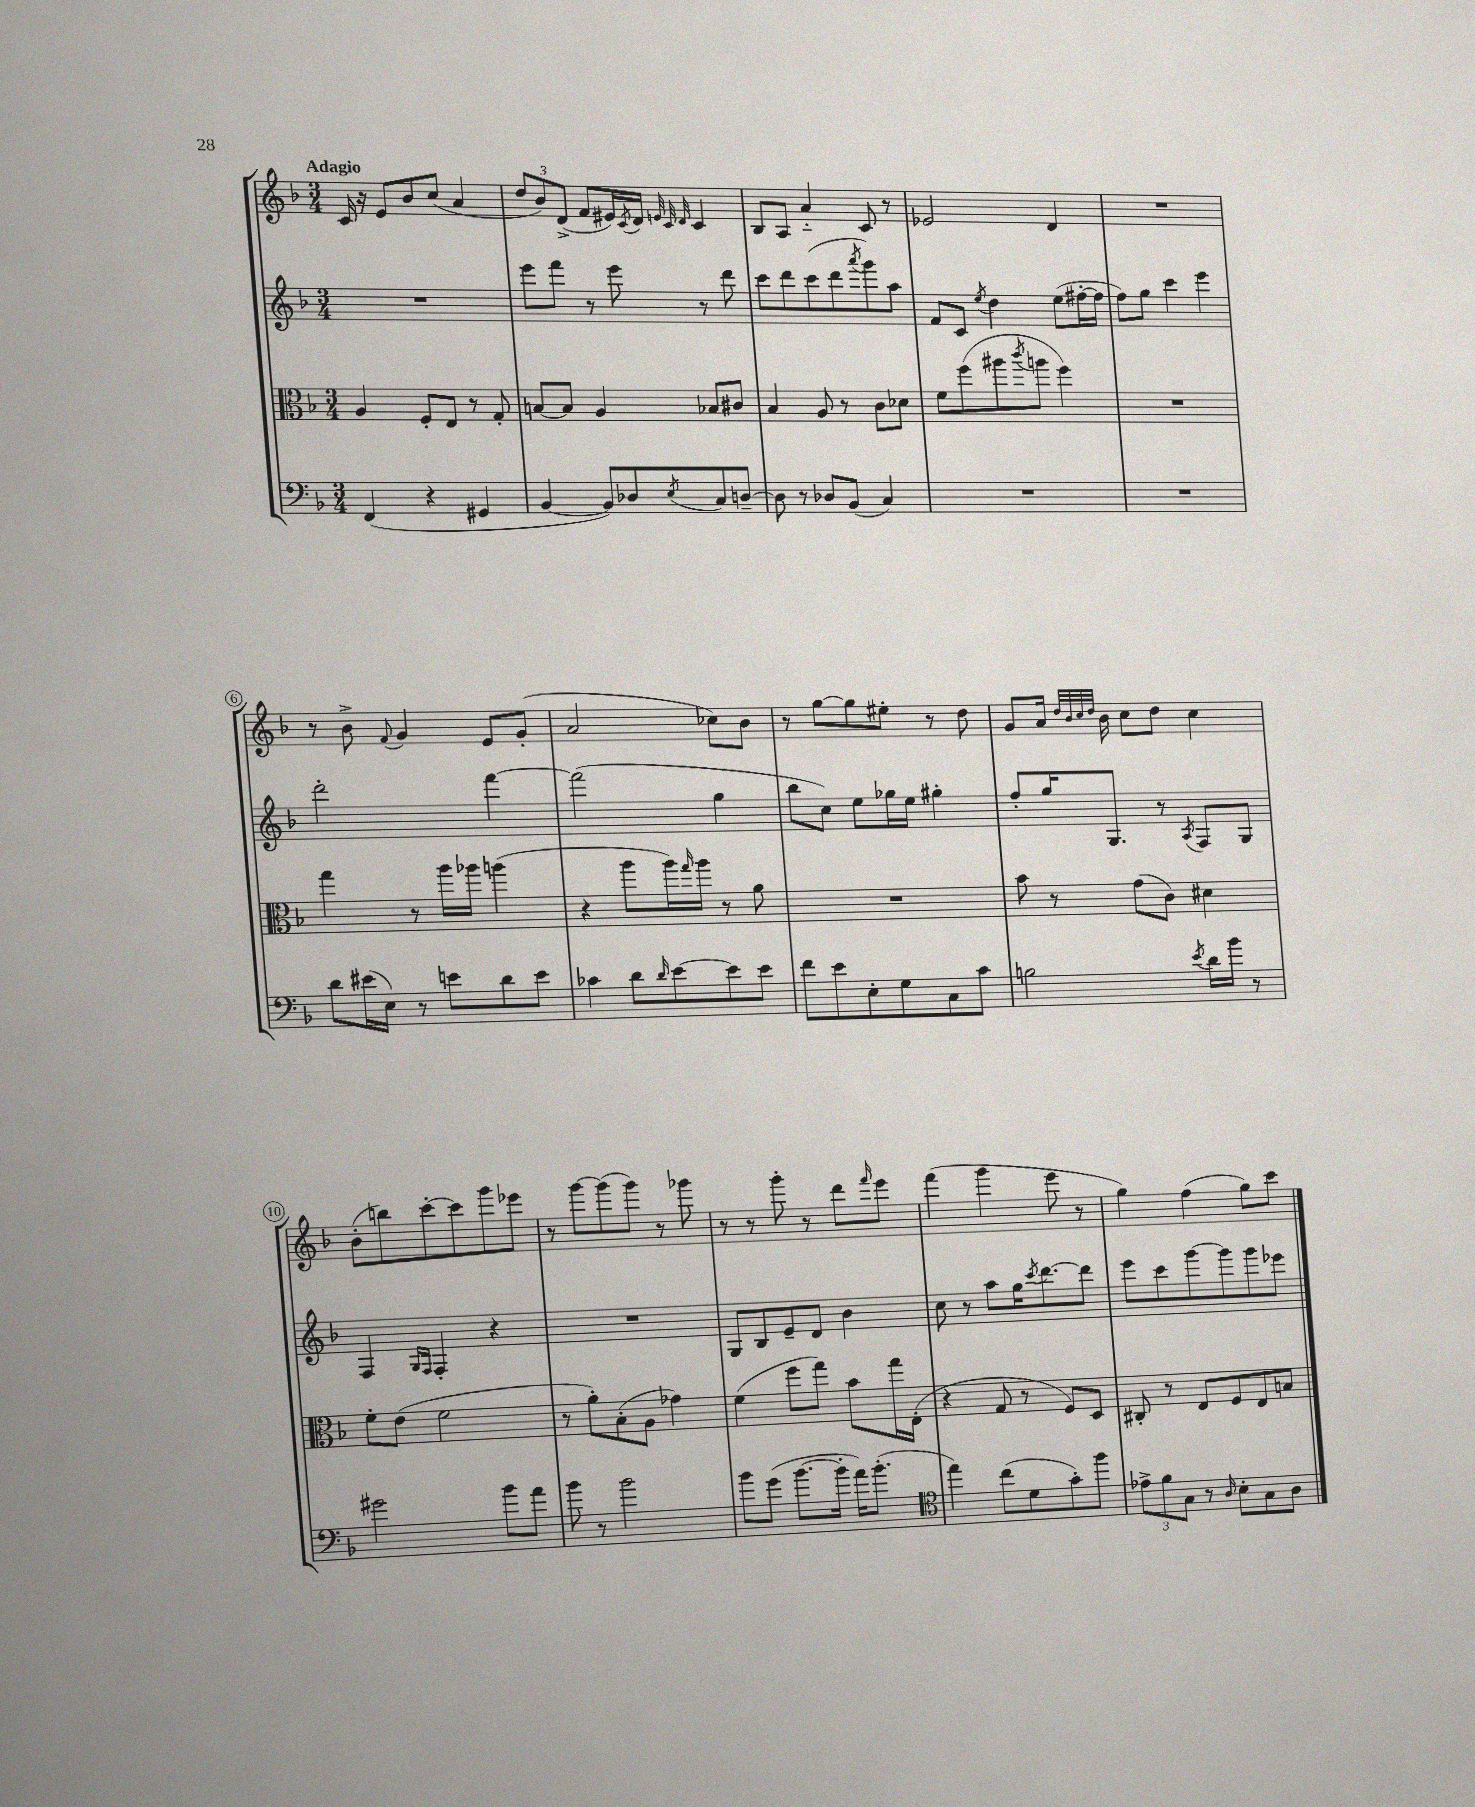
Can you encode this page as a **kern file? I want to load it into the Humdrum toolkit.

**kern	**kern	**kern	**kern
*staff4	*staff3	*staff2	*staff1
*clefF4	*clefC3	*clefG2	*clefG2
*k[b-]	*k[b-]	*k[b-]	*k[b-]
*M3/4	*M3/4	*M3/4	*M3/4
(4FF/	4A/	2.r	16c/
.	.	.	16r
.	.	.	8e/L
4r	8F'/L	.	8b-/
.	8E/J	.	(8cc/J
4GG#/	8r	.	4a/
.	8G'/	.	.
=	=	=	=
[4BB-/	[8B/L	8eee\L	12dd/L
.	.	.	12b-/)
.	8B/]J	8fff\J	.
.	.	.	(12d^/J
8BB-/]L)	4A/	8r	8f/L
8D-/	.	8eee\	16e#/L)
.	.	.	8qc/
.	.	.	16d/JJ
.	.	.	32qqe/
.	.	.	32qqc/
8qE/	.	.	32qqd/
8C/	8B-/L	8r	4c/
[8D~/J	8c#/J	8ddd\	.
=	=	=	=
8D\]	4B-/	8ccc\L	8B-/L
8r	.	8ddd\	8A/J
8D-/L	8A/	(8ccc\	4a'~/
(8BB-/J	8r	8ddd\	.
.	.	8qaaa/	.
4C/)	8c\L	8ggg\)	8c/
.	8d-\J	8aa\J	8r
=	=	=	=
2.r	8f\L	8f/L	2e-/
.	(8ff\	8c/J	.
.	.	8qee/	.
.	8aa#\	4dd\	.
.	8qccc/	.	.
.	8aa\J	.	.
.	4ff\)	(8ee\L	4d/
.	.	[16ff#'\L	.
.	.	16ff#\]JJ	.
=	=	=	=
2.r	2.r	8ff\L)	2.r
.	.	8gg\J	.
.	.	4ccc\	.
.	.	4eee\	.
=	=	=	=
8d\L	4gg\	2ddd'\	8r
(16e#\L	.	.	8b-^\
16E\JJ)	.	.	.
.	.	.	8qqf/
8r	8r	.	4g/
8e\L	16aa\LL	.	.
.	16aa-\JJ	.	.
8d\	(4aa\	[4fff\	8e/L
8e\J	.	.	(8g'/J
=	=	=	=
4c-\	4r	(2fff\]	2a/
8d\L	8aa\L	.	.
16qqd/	.	.	.
[8e\	16aa\L)	.	.
.	16qqgg/	.	.
.	16aa\JJ	.	.
8e\]	8r	4gg\	8cc-\L)
8e\J	8a\	.	8b-\J
=	=	=	=
8f\L	2.r	8bb-\L	8r
8e\	.	8cc\J)	[8gg\L
8E'\	.	8ee\L	8gg\]
8G\	.	16gg-\L	8ee#'\J
.	.	16ee\JJ	.
8C\	.	4gg#'\	8r
8c\J	.	.	8dd\
=	=	=	=
2B\	8b-\	8ff'/L	8g/L
.	8r	16gg/K	16a/Jk
.	.	.	32qqdd/LLL
.	.	.	32qqb-/
.	.	.	32qqcc/
.	.	.	32qqdd/JJJ
.	.	8.G/J	16b-\
.	(8g\L	.	8cc\L
.	8c\J)	8r	8dd\J
8qe/	.	8qA/	.
16d\LL	4d#\	8F/L	4cc\
16b-\JJ	.	.	.
8r	.	8G/J	.
=	=	=	=
2g#\	8f'\L	4F/	(8b-'\L
.	(8e\J	.	8bb\)
.	.	16qqG/LL	.
.	.	16qqF/JJ	.
.	2f\	4F'/	[8ccc'\
.	.	.	8ccc\]
8b-\L	.	4r	8ggg\
8a\J	.	.	8eee-\J
=	=	=	=
8b-\	8r	2.r	8r
8r	8a'\L)	.	[8ggg\L
2b-\	(8B-'\	.	(8ggg\]
.	8A\J	.	8ggg\J)
.	4g-\)	.	8r
.	.	.	8ggg-\
=	=	=	=
8b-\L	(4f\	8G/L	8r
(8g\J	.	8B-/	8r
[8.b-\L	8ff\L	8e~/	8ggg'\
.	8gg\J)	8d/J	8r
16b-'\]Jk	.	.	.
16a\LK)	8b-\L	4b-\	8ddd\L
(8.b-'\J	.	.	.
.	.	.	16qqfff/
.	16gg\L	.	8eee\J
.	(16E'\JJ	.	.
=	=	=	=
*clefC4	*	*	*
4ee\)	4r	8cc\	(4fff\
.	.	8r	.
(8cc\L	8G/	8aa\L	4ggg\
8d\	8r	16gg\K	.
.	.	8qccc/	.
.	.	[8.ddd\	.
8g'\)	8F/L)	.	8eee\
8ff\J	8D/J	8ddd\]J	8r
=	=	=	=
12e-^\L	8C#'/	8eee\L	4gg\)
12f\	.	.	.
.	8r	8ccc\	.
12G\J	.	.	.
8r	8E/L	[8ggg\	(4ff\
16qqA/	.	.	.
8B-'\L	8F/	8ggg\]	.
8G\	8E/	8ggg\	8gg\L)
8A\J	8B/J	8eee-\J	8ccc\J
==	==	==	==
*-	*-	*-	*-
